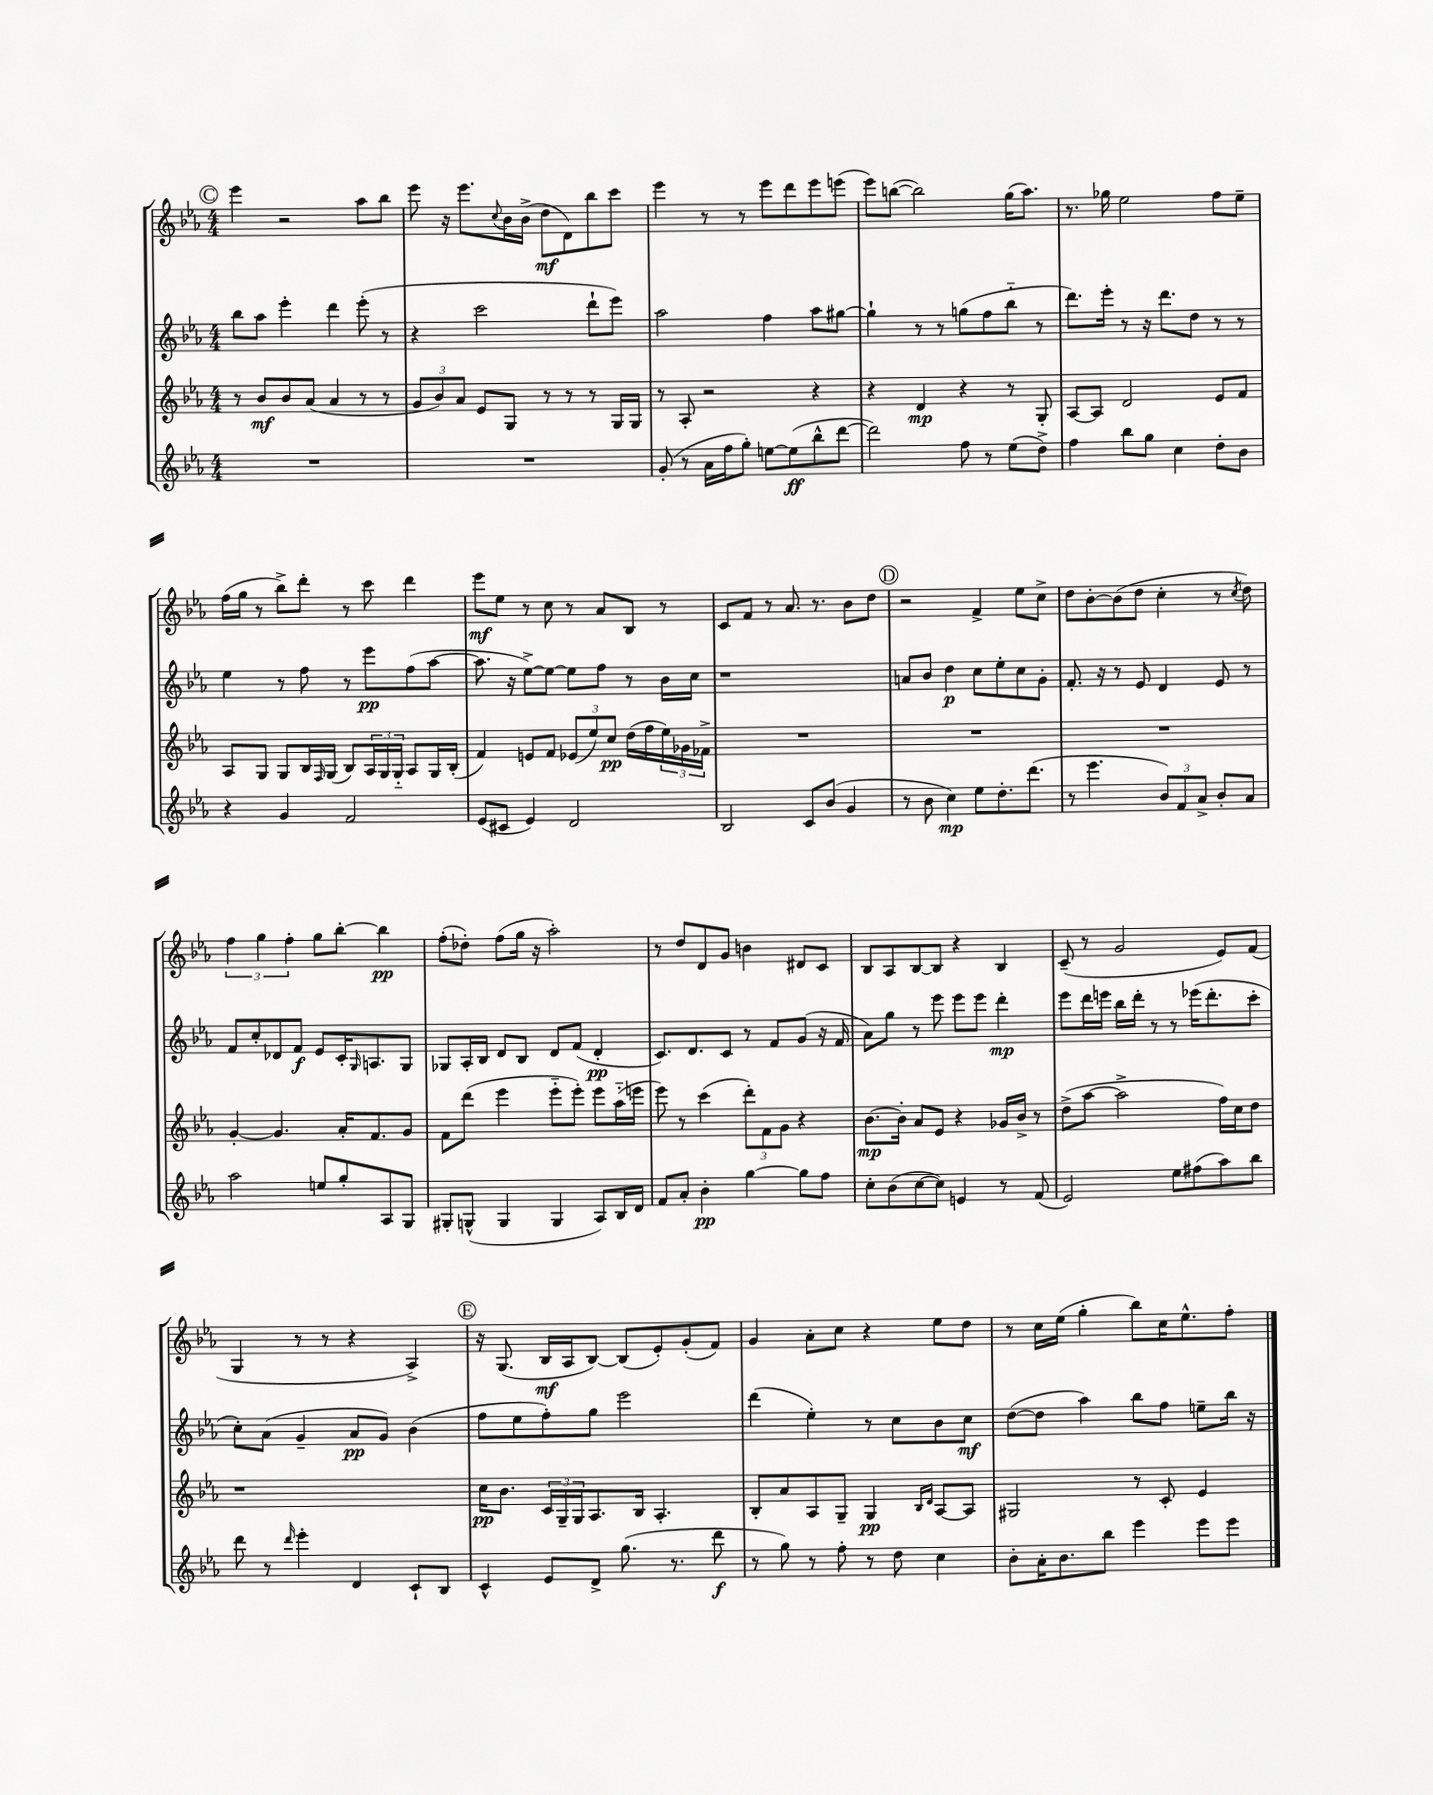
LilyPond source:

<<
\new StaffGroup <<
\new Staff = "s0" {
    \clef treble \key ees \major \numericTimeSignature \time 4/4
    \mark \markup { \circle "C" } ees'''4 r2 aes''8 bes''8 |
    ees'''8 r16 ees'''8. \appoggiatura { c''8 } bes'16 bes'16->( d''8\mf d'8) bes''8 c'''8 |
    ees'''4 r8 r8 ees'''8 d'''8 ees'''8 e'''8( |
    ees'''8) b''8~( b''2) g''16( aes''8.) |
    r8. ges''16 ees''2 f''8 ees''8-- |
    f''16( g''16 r8 bes''8->) d'''8-. r8 c'''8 d'''4 |
    ees'''8\mf ees''8 r8 c''8 r8 aes'8 bes8 r8 |
    c'8 f'8 r8 aes'8. r8. bes'8 d''8 |
    \mark \markup { \circle "D" } r2 f'4-> ees''8 c''8-> |
    d''8 bes'8~-. bes'8( d''8 c''4-. r8 \acciaccatura { c''8 } d''8) |
    \tuplet 3/2 { f''4 g''4 f''4-. } g''8 bes''8~-. bes''4\pp |
    f''8-.( des''8-.) f''8( g''16 r16 aes''2-.) |
    r8 d''8 d'8 g'8 b'4 dis'8 c'8 |
    bes8 aes8 bes8~ bes8 r4 bes4 |
    c'8--( r8 g'2 ees'8) f'8( |
    g4 r8 r8 r4 aes4->) |
    \mark \markup { \circle "E" } r16 g8.( bes16\mf aes16 bes8~) bes8( ees'8-.) g'8-.( f'8) |
    g'4 aes'8-. c''8 r4 ees''8 d''8 |
    r8 c''16 ees''16( g''4-. bes''8) c''16 ees''8.-^ f''8-. \bar "|." |
}
\new Staff = "s1" {
    \clef treble \key ees \major \numericTimeSignature \time 4/4
    \mark \markup { \circle "C" } bes''8 aes''8 ees'''4-. d'''4 ees'''8-.( r8 |
    r4 c'''2 d'''8-! ees'''8) |
    aes''2 f''4 aes''8 gis''8~ |
    gis''4-! r8 r8 g''8( f''8 bes''8-_ r8 |
    d'''8.) ees'''16-. r8 r16 d'''8. d''8 r8 r8 |
    ees''4 r8 f''8 r8 ees'''8\pp f''8( aes''8~ |
    aes''8. r16 ees''8~->) ees''8~ ees''8 f''8 r8 bes'16 c''16 |
    r1 |
    \mark \markup { \circle "D" } a'8 bes'8 d''4\p c''8 ees''8-. c''8 g'8-. |
    f'8.-. r16 r8 ees'8 d'4 ees'8 r8 |
    f'8 c''8-. des'8 f'8\f ees'8 c'16-. \grace { g16 } a8. g8 |
    ges8 aes16-. bes16 d'8 bes8 d'8 f'8( d'4-.\pp |
    c'8.) d'8. c'8 r8 f'8 g'8( r16 f'16 |
    aes'8) g''8 r8 ees'''8 ees'''8 ees'''8 d'''4-.\mp |
    ees'''8 d'''16 e'''16 bes''16 d'''16-. r8 r8 ees'''16( d'''8.-. c'''8-. |
    c''8-.) aes'8( g'4-- aes'8\pp g'8) bes'4( |
    \mark \markup { \circle "E" } f''8 ees''8 f''8-.) g''8 ees'''2 |
    d'''4( ees''4-.) r8 c''8 bes'8 c''8\mf |
    d''8~( d''8 aes''4) bes''8 f''8 e''8-- bes''16 r16 \bar "|." |
}
\new Staff = "s2" {
    \clef treble \key ees \major \numericTimeSignature \time 4/4
    \mark \markup { \circle "C" } r8 bes'8\mf bes'8 aes'8( aes'4 r8 r8 |
    \tuplet 3/2 { g'8 bes'8) aes'8 } ees'8 g8 r8 r8 r8 g16 g16 |
    r8 aes8-. r2 r4 |
    r4 d'4\mp r4 r8 g8-. |
    aes8~ aes8 d'2 ees'8 f'8 |
    aes8 g8 g8 bes16 \grace { f16 } g16( bes8) \tuplet 3/2 { aes16 g16 g16-_ } aes8 g16 bes16-.( |
    f'4) e'8 f'8 \tuplet 3/2 { ees'8( ees''8) c''8\pp } d''16( f''16 \tuplet 3/2 { ees''16) ges'16 fes'16-> } |
    R1 |
    \mark \markup { \circle "D" } R1 |
    R1 |
    g'4~-. g'4. aes'16-. f'8. g'8 |
    f'8 d'''8( ees'''4 ees'''8-_ ees'''8-.) ees'''8 aes''16-_( e'''16 |
    ees'''8) r8 c'''4( \tuplet 3/2 { d'''8-.) f'8 g'8 } r4 |
    bes'8.~\mp bes'16-. aes'8 ees'8 r4 ges'16 bes'16-> r8 |
    d''8->( aes''8~ aes''2-> f''16) c''16 d''8 |
    r1 |
    \mark \markup { \circle "E" } c''16\pp bes'8. \tuplet 3/2 { c'16 g16-- g16 } aes8. bes16 aes4.-. |
    bes8-. aes'8 aes8 g8-- g4\pp \grace { bes16 d'16 } aes8~ aes8 |
    gis2 r8 c'8-. ees'4 \bar "|." |
}
\new Staff = "s3" {
    \clef treble \key ees \major \numericTimeSignature \time 4/4
    \mark \markup { \circle "C" } R1 |
    R1 |
    g'8-.( r8 aes'16 f''16 g''8-.) e''8~ e''8\ff( bes''8-^ d'''8~ |
    d'''2) f''8 r8 ees''8( d''8->) |
    f''4 bes''8 g''8 c''4 d''8-. bes'8 |
    r4 g'4 f'2 |
    ees'8( cis'8 ees'4) d'2 |
    bes2 c'8 bes'8( g'4 |
    \mark \markup { \circle "D" } r8 bes'8 c''4\mp) ees''8 d''8.-. d'''8.( |
    r8 ees'''4. \tuplet 3/2 { bes'8) f'8 aes'8-> } bes'8-. aes'8 |
    aes''2 e''8 g''8-. aes8 g8 |
    gis8-. g8-^( g4 g4 aes8) bes16 d'16 |
    f'8 aes'8-. bes'4-.\pp g''4~ g''8 f''8 |
    c''8-. bes'8( c''8~ c''8) e'4 r8 f'8( |
    ees'2) ees''8 fis''8( aes''8) bes''8 |
    d'''8 r8 \grace { d'''16 } ees'''4-. d'4 c'8-! bes8 |
    \mark \markup { \circle "E" } c'4-^ ees'8 d'8-> g''8.( r8. d'''8\f |
    r8 g''8) r8 f''8-. r8 d''8 c''4 |
    bes'8-. aes'16-. bes'8. bes''8 ees'''4 ees'''8 ees'''8 \bar "|." |
}
>>
>>
\layout { \context { \Score \remove "Bar_number_engraver" } }
